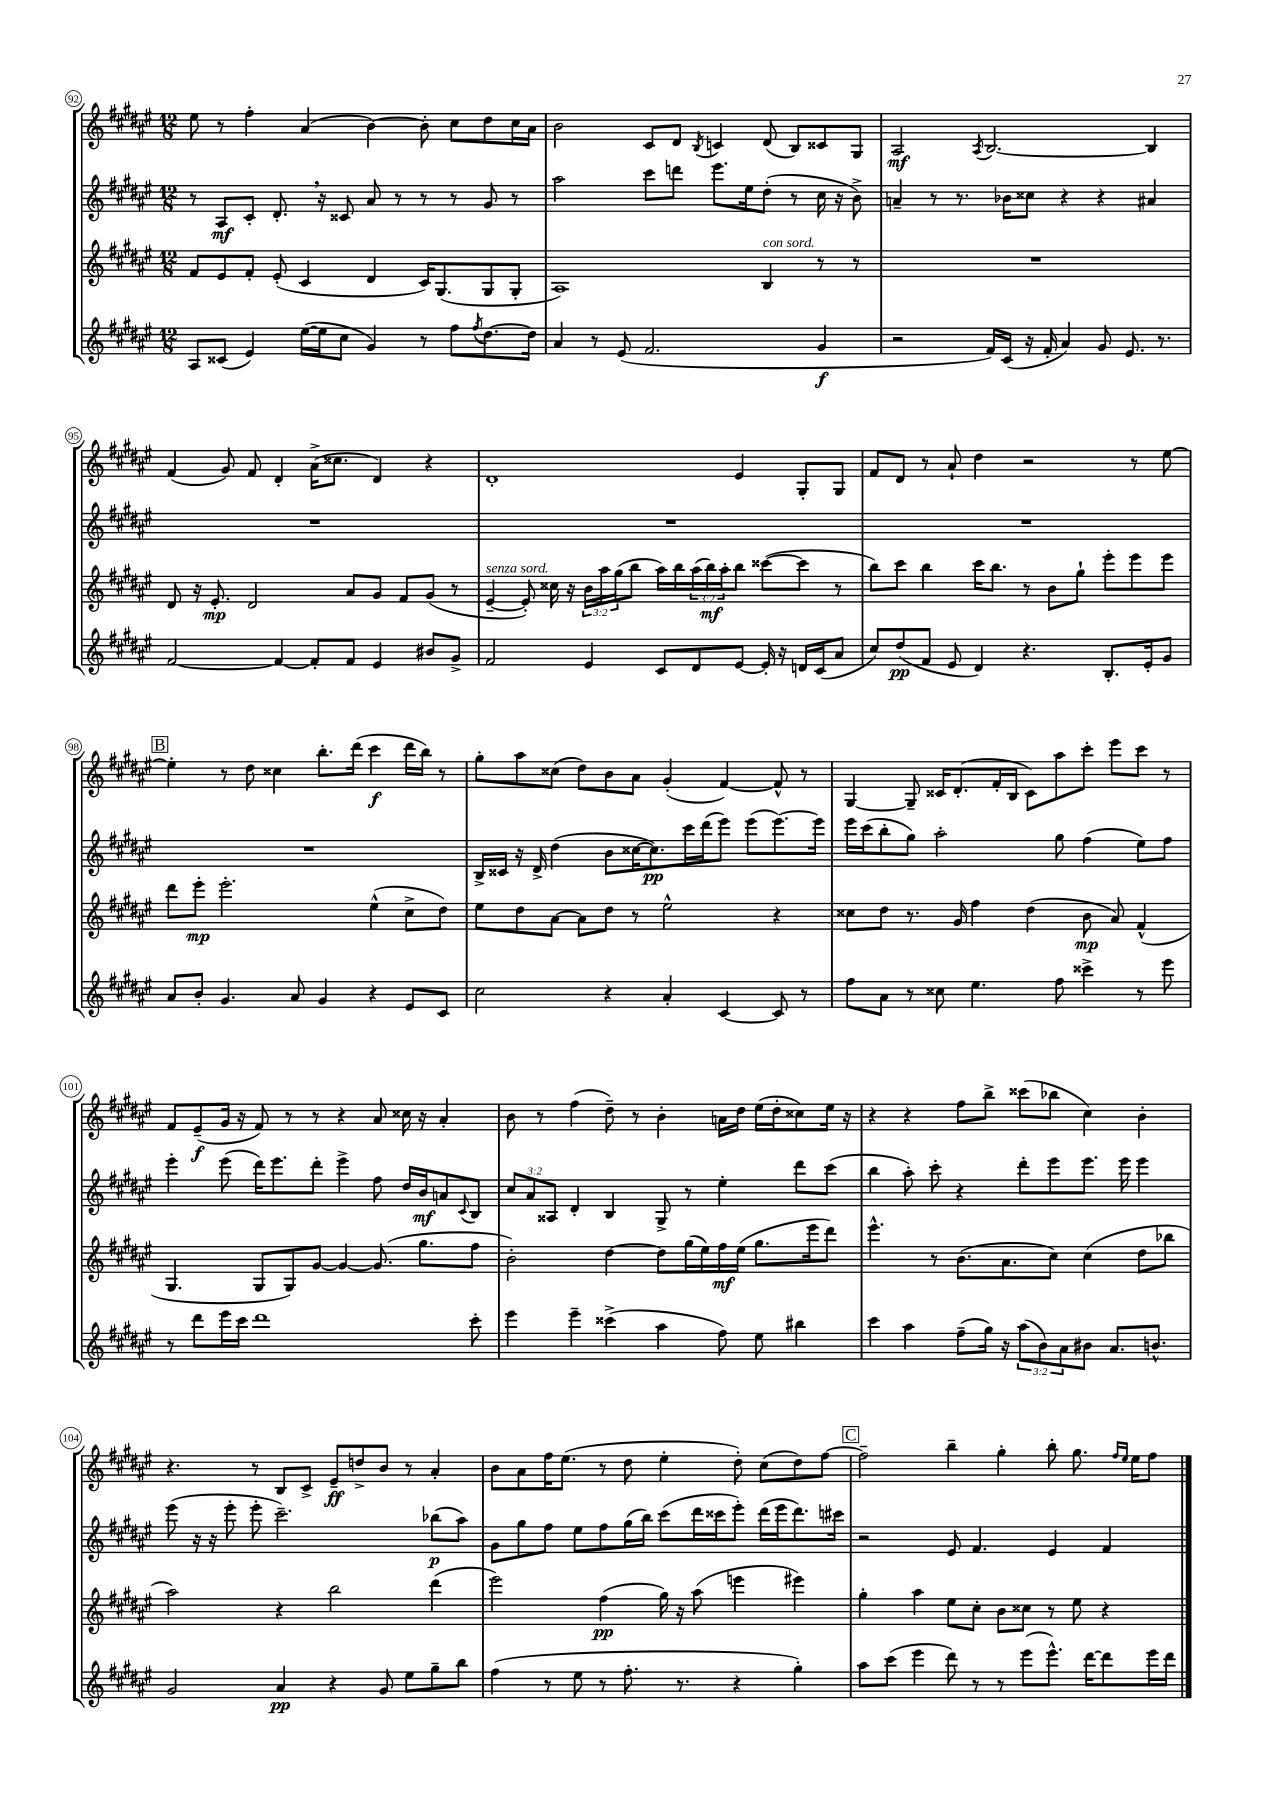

**kern	**kern	**kern	**kern
*staff4	*staff3	*staff2	*staff1
*clefG2	*clefG2	*clefG2	*clefG2
*k[f#c#g#d#a#e#]	*k[f#c#g#d#a#e#]	*k[f#c#g#d#a#e#]	*k[f#c#g#d#a#e#]
*M12/8	*M12/8	*M12/8	*M12/8
8A#	8f#	8r	8ee#
(8c##	8e#	8A#	8r
4e#)	8f#'	8c#'	4ff#'
.	(8e#'	8.d#'	.
([16ee#	4c#	.	(4a#
16ee#]	.	16r	.
8cc#	.	8c##	.
4g#)	4d#	8a#	[4b)
.	.	8r	.
8r	16c#)	8r	8b']
.	(8.G#	.	.
8ff#	.	8r	8cc#
8qff#	.	.	.
[8.dd#	8G#	8g#	8dd#
.	8G#'	8r	16cc#
16dd#]	.	.	16a#
=	=	=	=
4a#	1A#)	2aa#	2b
8r	.	.	.
(8e#	.	.	.
2.f#	.	8ccc#	8c#
.	.	8ddd	8d#
.	.	.	8qB
.	.	8.eee#	4c
.	.	16ee#	.
.	4B	(8dd#'	(8d#
.	.	8r	8B)
4g#	8r	16cc#	8c##
.	.	16r	.
.	8r	8b^)	8G#
=	=	=	=
2r	1.r	4a~	2A#
.	.	8r	.
.	.	8.r	.
.	.	.	8qA#
16f#)	.	.	[2.B
(16c#	.	16b-	.
16r	.	8cc##	.
16f#'	.	.	.
4a#)	.	4r	.
8g#	.	4r	.
8.e#	.	.	.
.	.	4a#	4B]
8.r	.	.	.
=	=	=	=
[2f#	8d#	1.r	(4f#
.	16r	.	.
.	8.e#'	.	.
.	.	.	8g#)
.	2d#	.	8f#
4f#_	.	.	4d#'
8f#']	.	.	(16a#^
.	.	.	8.cc##
8f#	8a#	.	.
4e#	8g#	.	4d#)
.	8f#	.	.
8b#	(8g#	.	4r
8g#^	8r	.	.
=	=	=	=
2f#	[4e#~	1.r	1d#'
.	8e#'])	.	.
.	16cc##	.	.
.	16r	.	.
4e#	24b	.	.
.	24aa#	.	.
.	(24gg#	.	.
.	8bb	.	.
8c#	16aa#)	.	.
.	16bb	.	.
8d#	(24aa#	.	.
.	24bb)	.	.
.	24aa#'	.	.
[8e#	8bb	.	4e#
16e#']	([8ccc##	.	.
16r	.	.	.
16d	8ccc##]	.	8G#'
(16c#	.	.	.
8a#	8r	.	8G#
=	=	=	=
8cc#)	8bb)	1.r	8f#
(8dd#	8ccc#	.	8d#
8f#	4bb	.	8r
8e#	.	.	8a#`
4d#)	16ccc#	.	4dd#
.	8.bb	.	.
4.r	8r	.	2r
.	8b	.	.
.	8gg#`	.	.
8.B'	8eee#'	.	.
.	8eee#	.	8r
16e#'	.	.	.
8g#	8eee#	.	[8ee#
=	=	=	=
8a#	8ddd#	1.r	4ee#']
8b'	8eee#'	.	.
4.g#	2.eee#'	.	8r
.	.	.	8dd#
.	.	.	4cc##
8a#	.	.	.
4g#	.	.	8.bb'
.	.	.	(16ddd#
4r	(4ee#^^	.	4ccc#
8e#	8cc#^	.	16ddd#
.	.	.	16bb)
8c#	8dd#)	.	8r
=	=	=	=
2cc#	8ee#	16B^	8gg#'
.	.	16c##	.
.	8dd#	16r	8aa#
.	.	16d#^	.
.	[8a#	(4dd#	(8cc##
.	8a#]	.	8dd#)
4r	8dd#	8b	8b
.	8r	[16cc##	8a#
.	.	8.cc##])	.
4a#'	2ee#^^	.	(4g#'
.	.	16ccc#	.
.	.	(16ddd#	.
[4c#	.	8eee#)	[4f#)
.	.	(8eee#	.
8c#]	4r	[8.eee#)	8f#^^]
8r	.	.	8r
.	.	16eee#]	.
=	=	=	=
8ff#	8cc##	16eee#	[4G#
.	.	(16ccc#	.
8a#	8dd#	8bb'	.
8r	8.r	8gg#)	8G#~]
8cc##	.	2aa#'	16c##
.	16g#	.	(8.d#'
4.ee#	4ff#	.	.
.	.	.	16f#'
.	.	.	16B
.	(4dd#	.	8c##)
8ff#	.	8gg#	8aa#
4ccc##^	8b	(4ff#	8ccc#'
.	8a#)	.	8eee#
8r	(4f#^^	8ee#)	8ccc#
8eee#	.	8ff#	8r
=	=	=	=
8r	4.G#	4eee#'	8f#
8ddd#	.	.	(8e#~
16eee#	.	(8eee#	16g#
16ccc#	.	.	16r
1ddd#	8G#	16ddd#)	8f#)
.	.	8.eee#	.
.	8G#)	.	8r
.	[8g#	8ddd#'	8r
.	4g#_	4eee#^	4r
.	(8.g#]	8ff#	8a#
.	.	16dd#	16cc##
.	8.gg#	16b	16r
.	.	8a	4a#'
.	.	8qqc#	.
8ccc#'	8ff#	8B	.
=	=	=	=
4eee#	2b')	12cc#	8b
.	.	12a#	.
.	.	.	8r
.	.	12A##	.
4eee#~	.	4d#'	(4ff#
(4ccc##^	[4dd#	4B	8dd#~)
.	.	.	8r
4aa#	8dd#]	8G#^	4b'
.	(16gg#	8r	.
.	16ee#)	.	.
8ff#)	16ff#	4ee#'	16a
.	(16ee#	.	16dd#
8ee#	8.gg#	.	(16ee#
.	.	.	16dd#'
4bb#	.	8ddd#	8cc##)
.	16eee#	.	.
.	8ddd#)	(8ccc#	16ee#
.	.	.	16r
=	=	=	=
4ccc#	4.eee#^^	4bb	4r
4aa#	.	8aa#')	4r
.	8r	8ccc#'	.
(8ff#~	(8.b	4r	8ff#
16gg#)	.	.	8bb^
16r	8.a#	.	.
(12aa#	.	8ddd#'	(8ccc##
12b)	.	.	.
.	8cc#)	8eee#	8bb-
12a#	.	.	.
8b#	(4cc#	8.eee#	4cc#)
8.a#	.	.	.
.	.	16eee#	.
.	8dd#	4eee#	4b'
8.b^^	.	.	.
.	8bb-	.	.
=	=	=	=
2g#	2aa#)	(8eee#	4.r
.	.	16r	.
.	.	16r	.
.	.	8eee#'	.
.	.	8eee#'	8r
4a#	4r	2.ccc#~)	8B
.	.	.	8c#^
4r	2bb	.	8e#~
.	.	.	8dd^
8g#	.	.	8b
8ee#	.	.	8r
8gg#~	(4ddd#	(8bb-	4a#'
8bb	.	8aa#)	.
=	=	=	=
(4ff#	2eee#)	8g#	8b
.	.	8gg#	8a#
8r	.	8ff#	16ff#
.	.	.	(8.ee#
8ee#	.	8ee#	.
8r	(4ff#	8ff#	8r
8.ff#'	.	(16gg#	8dd#
.	.	16bb)	.
.	16gg#)	(8ccc#	4ee#'
8.r	16r	.	.
.	(8aa#	16ddd#	.
.	.	16ccc##	.
4r	4eee	8eee#')	8dd#')
.	.	(16ddd#	(8cc#
.	.	16eee#	.
4gg#')	4eee#)	8.ddd#)	8dd#)
.	.	.	[8ff#
.	.	16ccc#	.
=	=	=	=
8aa#	4gg#'	2r	2ff#~]
(8ccc#	.	.	.
4eee#	4aa#	.	.
8ddd#)	8ee#	8e#	4bb~
8r	8cc#'	4.f#	.
8r	8b	.	4gg#'
(8eee#	8cc##	.	.
8.eee#^^)	8r	4e#	8bb'
.	8ee#	.	8.gg#
[16ddd#	.	.	.
8ddd#]	4r	4f#	.
.	.	.	16qqff#
.	.	.	16qqee#
.	.	.	16ee#
16eee#	.	.	8ff#
16ddd#	.	.	.
==	==	==	==
*-	*-	*-	*-
